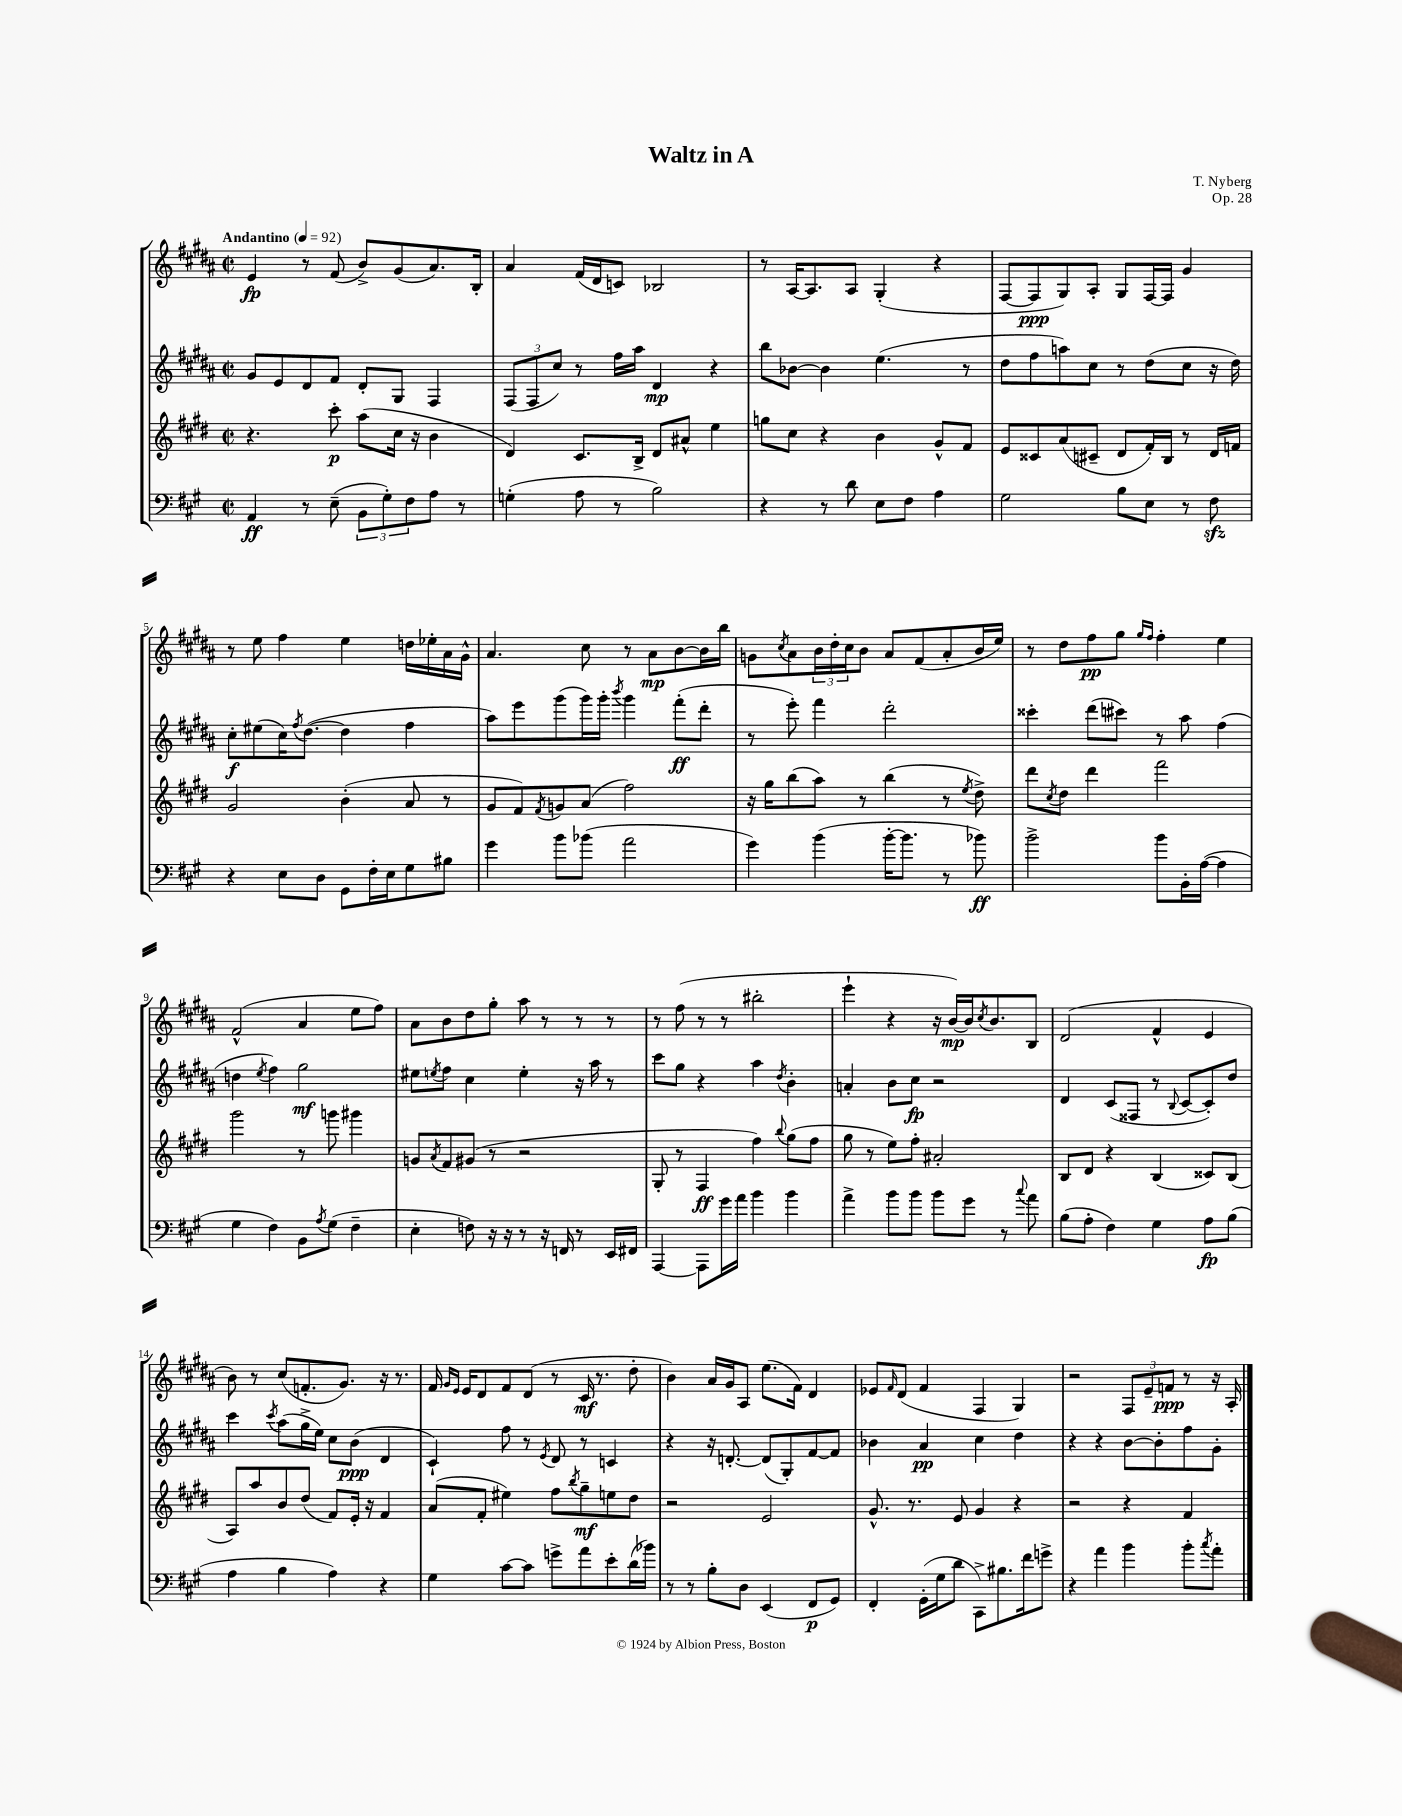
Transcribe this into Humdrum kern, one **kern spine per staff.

**kern	**dynam	**kern	**dynam	**kern	**dynam	**kern	**dynam
*part4	*part4	*part3	*part3	*part2	*part2	*part1	*part1
*staff4	*staff4	*staff3	*staff3	*staff2	*staff2	*staff1	*staff1
*clefF4	*	*clefG2	*	*clefG2	*	*clefG2	*
*k[f#c#g#]	*	*k[f#c#g#d#]	*	*k[f#c#g#d#a#]	*	*k[f#c#g#d#a#]	*
*M2/2	*	*M2/2	*	*M2/2	*	*M2/2	*
*met(c|)	*	*met(c|)	*	*met(c|)	*	*met(c|)	*
*MM92	*	*MM92	*	*MM92	*	*MM92	*
=1	=1	=1	=1	=1	=1	=1	=1
!	!	!	!	!	!	!LO:TX:a:B:t=Andantino	!
4AA/	ff	4.r	.	8g#/L	.	4e/	fp
.	.	.	.	8e/	.	.	.
8r	.	.	.	8d#/	.	8r	.
(8E~\	.	8ccc#'\	p	8f#/J	.	(8f#/	.
12BB\L	.	(8aa\L	.	8d#'/L	.	8b^/L)	.
12G#'\)	.	.	.	.	.	.	.
.	.	16cc#\Jk	.	8G#/J	.	(8g#/	.
12F#\	.	.	.	.	.	.	.
.	.	16r	.	.	.	.	.
8A\J	.	4b\	.	4F#/	.	8.a#/)	.
8r	.	.	.	.	.	.	.
.	.	.	.	.	.	16B'/Jk	.
=2	=2	=2	=2	=2	=2	=2	=2
(4Gn'\	.	4d#/)	.	(12F#/L	.	4a#/	.
.	.	.	.	12F#/	.	.	.
.	.	.	.	12cc#/J)	.	.	.
8A\	.	8.c#/L	.	8r	.	(16f#/LL	.
.	.	.	.	.	.	16d#/J	.
8r	.	.	.	16ff#\LL	.	8cn/J)	.
.	.	16B^/Jk	.	16aa#\JJ	.	.	.
2B\)	.	8d#/L	.	4d#/	mp	2B-X/	.
.	.	8a#X^^/J	.	.	.	.	.
.	.	4ee\	.	4r	.	.	.
=3	=3	=3	=3	=3	=3	=3	=3
4r	.	8ggn\L	.	8bb\L	.	8r	.
.	.	8cc#\J	.	[8b-X\J	.	[16A#/KL	.
.	.	.	.	.	.	8.A#/]	.
8r	.	4r	.	4b-\]	.	.	.
8d\	.	.	.	.	.	8A#/J	.
8E\L	.	4b\	.	(4.ee\	.	(4G#'/	.
8F#\J	.	.	.	.	.	.	.
4A\	.	8g#^^/L	.	.	.	4r	.
.	.	8f#/J	.	8r	.	.	.
=4	=4	=4	=4	=4	=4	=4	=4
2G#\	.	8e/L	.	8dd#\L	.	[8F#/L	.
.	.	8c##X/	.	8ff#\	.	8F#/]	ppp
.	.	(8a/	.	8aan\)	.	8G#/)	.
.	.	8c#X~/J	.	8cc#\J	.	8A#'/J	.
8B\L	.	8d#/L	.	8r	.	8G#/L	.
8E\J	.	16f#'/L)	.	(8dd#\L	.	[16F#/L	.
.	.	16B/JJ	.	.	.	16F#/JJ]	.
8r	.	8r	.	8cc#\J	.	4g#/	.
8F#zz\	.	16d#/LL	.	16r	.	.	.
.	.	16fn/JJ	.	16dd#\)	.	.	.
!!LO:LB:g=z
=5	=5	=5	=5	=5	=5	=5	=5
4r	.	2g#/	.	8cc#'\L	f	8r	.
.	.	.	.	(8ee#X\	.	8ee\	.
8E\L	.	.	.	16cc#\K)	.	4ff#\	.
.	.	.	.	8qff#/	.	.	.
.	.	.	.	([8.dd#\J	.	.	.
8D\J	.	.	.	.	.	.	.
8GG#\L	.	(4b'\	.	4dd#\]	.	4ee\	.
16F#'\L	.	.	.	.	.	.	.
16E\J	.	.	.	.	.	.	.
8G#\	.	8a/	.	4ff#\	.	16ddn\LL	.
.	.	.	.	.	.	16ee-X'\	.
8B#X\J	.	8r	.	.	.	16a#\	.
.	.	.	.	.	.	16g#^^\JJ	.
=6	=6	=6	=6	=6	=6	=6	=6
4g#\	.	8g#/L	.	8aa#\L)	.	4.a#/	.
.	.	8f#/)	.	8eee\	.	.	.
.	.	8qf#/	.	.	.	.	.
8b\L	.	8gn/	.	(8ggg#\	.	.	.
(8b-X\J	.	(8a/J	.	16ggg#\L)	.	8cc#\	.
.	.	.	.	16ggg#'\JJ	.	.	.
.	.	.	.	8qbbb/	.	.	.
2a\	.	2ff#\)	.	4ggg#\	.	8r	.
.	.	.	.	.	.	8a#\L	mp
.	.	.	.	(8fff#'\L	ff	[8b\	.
.	.	.	.	8ddd#'\J	.	16b\L]	.
.	.	.	.	.	.	16bb\JJ	.
=7	=7	=7	=7	=7	=7	=7	=7
4g#\)	.	16r	.	8r	.	8gn\L	.
.	.	16gg#\KL	.	.	.	.	.
.	.	.	.	.	.	8qcc#/	.
.	.	(8bb\	.	8eee'\)	.	8a#\	.
(4b\	.	8aa\J)	.	4fff#\	.	24b\L	.
.	.	.	.	.	.	24dd#'\	.
.	.	.	.	.	.	24cc#\J	.
.	.	8r	.	.	.	8b\J	.
[16b'\KL	.	(4bb\	.	2ddd#'\	.	8a#/L	.
8.b\J]	.	.	.	.	.	.	.
.	.	.	.	.	.	(8f#/	.
8r	.	8r	.	.	.	8a#'/	.
.	.	8qee/	.	.	.	.	.
8b-X\)	ff	8dd#^\)	.	.	.	16b/L	.
.	.	.	.	.	.	16ee/JJ)	.
=8	=8	=8	=8	=8	=8	=8	=8
2b^\	.	8ddd#\L	.	4ccc##X'\	.	8r	.
.	.	8qcc#/	.	.	.	.	.
.	.	8dd#\J	.	.	.	8dd#\L	.
.	.	4ddd#\	.	(8ddd#\L	.	8ff#\	pp
.	.	.	.	8ccc#X\J)	.	8gg#\J	.
.	.	.	.	.	.	16qqgg#/LL	.
.	.	.	.	.	.	16qqff#/JJ	.
8b\L	.	2fff#\	.	8r	.	4ff#'\	.
16BB'\L	.	.	.	8aa#\	.	.	.
([16A\JJ	.	.	.	.	.	.	.
4A\]	.	.	.	(4ff#\	.	4ee\	.
!!LO:LB:g=z
=9	=9	=9	=9	=9	=9	=9	=9
4G#\	.	2ggg#\	.	4ddn\	.	(2f#^^/	.
.	.	.	.	8qee/	.	.	.
4F#\)	.	.	.	4ff#\)	.	.	.
8BB\L	.	8r	.	2gg#\	mf	4a#/	.
8qA/	.	.	.	.	.	.	.
(8G#\J	.	8gggn\	.	.	.	.	.
4F#~\	.	4ggg#X\	.	.	.	8ee\L	.
.	.	.	.	.	.	8ff#\J)	.
=10	=10	=10	=10	=10	=10	=10	=10
4E'\	.	8gn/L	.	8ee#X\L	.	8a#\L	.
.	.	8qa/	.	8qeen/	.	.	.
.	.	8f#/	.	8ff#\J	.	8b\	.
8Fn\)	.	(8g#X/J	.	4cc#\	.	8dd#\	.
16r	.	8r	.	.	.	8gg#'\J	.
16r	.	.	.	.	.	.	.
8r	.	2r	.	4ee'\	.	8aa#\	.
16r	.	.	.	.	.	8r	.
16FFn/	.	.	.	.	.	.	.
8r	.	.	.	16r	.	8r	.
.	.	.	.	16aa#\	.	.	.
16EE/LL	.	.	.	8r	.	8r	.
16FF#X/JJ	.	.	.	.	.	.	.
=11	=11	=11	=11	=11	=11	=11	=11
[4AAA/	.	8G#'/	.	8ccc#\L	.	8r	.
.	.	8r	.	8gg#\J	.	(8ff#\	.
8AAA\L]	.	4F#/	ff	4r	.	8r	.
16g#\L	.	.	.	.	.	8r	.
16a\JJ	.	.	.	.	.	.	.
4b\	.	4ff#\)	.	4aa#\	.	2bb#X'\	.
.	.	8qqbb/	.	8qdd#/	.	.	.
4b\	.	(8gg#\L	.	4b'\	.	.	.
.	.	8ff#\J	.	.	.	.	.
=12	=12	=12	=12	=12	=12	=12	=12
4a^\	.	8gg#\	.	4an'/	.	4eee`\	.
.	.	8r	.	.	.	.	.
8b\L	.	8ee\L)	.	8b\L	.	4r	.
8b\J	.	8ff#'\J	.	8cc#\J	fp	.	.
8b\L	.	2a#X'/	.	2r	.	16r	.
.	.	.	.	.	.	[16b/LL)	mp
8g#\J	.	.	.	.	.	16b/J]	.
.	.	.	.	.	.	8qcc#/	.
.	.	.	.	.	.	8.b/	.
8r	.	.	.	.	.	.	.
8qqcc#/	.	.	.	.	.	.	.
8a\	.	.	.	.	.	8B/J	.
=13	=13	=13	=13	=13	=13	=13	=13
(8B\L	.	8B/L	.	4d#/	.	(2d#/	.
8A'\J	.	8d#/J	.	.	.	.	.
4F#\)	.	4r	.	(8c#/L	.	.	.
.	.	.	.	8F##X/J	.	.	.
4G#\	.	(4B/	.	8r	.	4f#^^/	.
.	.	.	.	8qqB/	.	.	.
.	.	.	.	[8c#/L	.	.	.
8A\L	fp	8c##X/L)	.	8c#'/])	.	4e/	.
(8B\J	.	(8B/J	.	8dd#/J	.	.	.
!!LO:LB:g=z
=14	=14	=14	=14	=14	=14	=14	=14
4A\	.	8A/L)	.	4ccc#\	.	8b\)	.
.	.	8aa/	.	.	.	8r	.
.	.	.	.	8qccc#/	.	.	.
4B\	.	8b/	.	(8aa#\L	.	(8cc#/L	.
.	.	(8dd#/J	.	16gg#^\L	.	8.fn'/	.
.	.	.	.	16ee\JJ)	.	.	.
4A\)	.	8f#/L)	.	8cc#\L	.	.	.
.	.	.	.	.	.	8.g#/J)	.
.	.	16e'/Jk	.	(8b\J	ppp	.	.
.	.	16r	.	.	.	.	.
4r	.	4f#/	.	4d#/	.	16r	.
.	.	.	.	.	.	8.r	.
=15	=15	=15	=15	=15	=15	=15	=15
4G#\	.	(8a/L	.	4c#`/)	.	16f#/	.
.	.	.	.	.	.	16qqg#/LL	.
.	.	.	.	.	.	16qqe/JJ	.
.	.	.	.	.	.	16e/KL	.
.	.	8f#'/J	.	.	.	8d#/	.
[8c#\L	.	4ee#X\)	.	8ff#\	.	8f#/	.
8c#\J]	.	.	.	8r	.	(8d#/J	.
.	.	.	.	8qe/	.	.	.
8gn^\L	.	8ff#\L	.	8d#/	.	8r	.
.	.	8qbb/	.	.	.	.	.
8a\	.	8gg#~\	mf	8r	.	16c#/	mf
.	.	.	.	.	.	8.r	.
8e'\	.	8een\	.	4cn/	.	.	.
(16d\L	.	8dd#\J	.	.	.	8dd#'\	.
16b-X\JJ)	.	.	.	.	.	.	.
=16	=16	=16	=16	=16	=16	=16	=16
8r	.	2r	.	4r	.	4b\)	.
8r	.	.	.	.	.	.	.
8B'\L	.	.	.	16r	.	16a#/LL	.
.	.	.	.	[8.dn'/	.	16g#/J	.
8D\J	.	.	.	.	.	8A#/J	.
(4EE/	.	2e/	.	(8d/L]	.	(8.ee\L	.
.	.	.	.	8G#'/)	.	.	.
.	.	.	.	.	.	16f#\Jk)	.
8FF#/L	p	.	.	[8f#/	.	4d#/	.
8GG#/J)	.	.	.	8f#/J]	.	.	.
=17	=17	=17	=17	=17	=17	=17	=17
4FF#'/	.	8.g#^^/	.	4b-X\	.	8e-X/L	.
.	.	.	.	.	.	16qqf#/	.
.	.	.	.	.	.	(8d#/J	.
.	.	8.r	.	.	.	.	.
(16GG#'\LL	.	.	.	4a#/	pp	4f#/	.
16G#\J	.	.	.	.	.	.	.
8d\J	.	8e/	.	.	.	.	.
8CC#^\L)	.	4g#/	.	4cc#\	.	4F#/	.
8.B#X\	.	.	.	.	.	.	.
.	.	4r	.	4dd#\	.	4G#/)	.
16f#\k	.	.	.	.	.	.	.
8gn^\J	.	.	.	.	.	.	.
=18	=18	=18	=18	=18	=18	=18	=18
4r	.	2r	.	4r	.	2r	.
4a\	.	.	.	4r	.	.	.
4b\	.	4r	.	[8b\L	.	12F#/L	.
.	.	.	.	.	.	12e~/	.
.	.	.	.	8b'\]	.	.	.
.	.	.	.	.	.	12fn/J	ppp
8b'\L	.	4f#/	.	8ff#\	.	8r	.
8qcc#/	.	.	.	.	.	.	.
8a'\J	.	.	.	8g#'\J	.	16r	.
.	.	.	.	.	.	16A#'/	.
==	==	==	==	==	==	==	==
*-	*-	*-	*-	*-	*-	*-	*-
